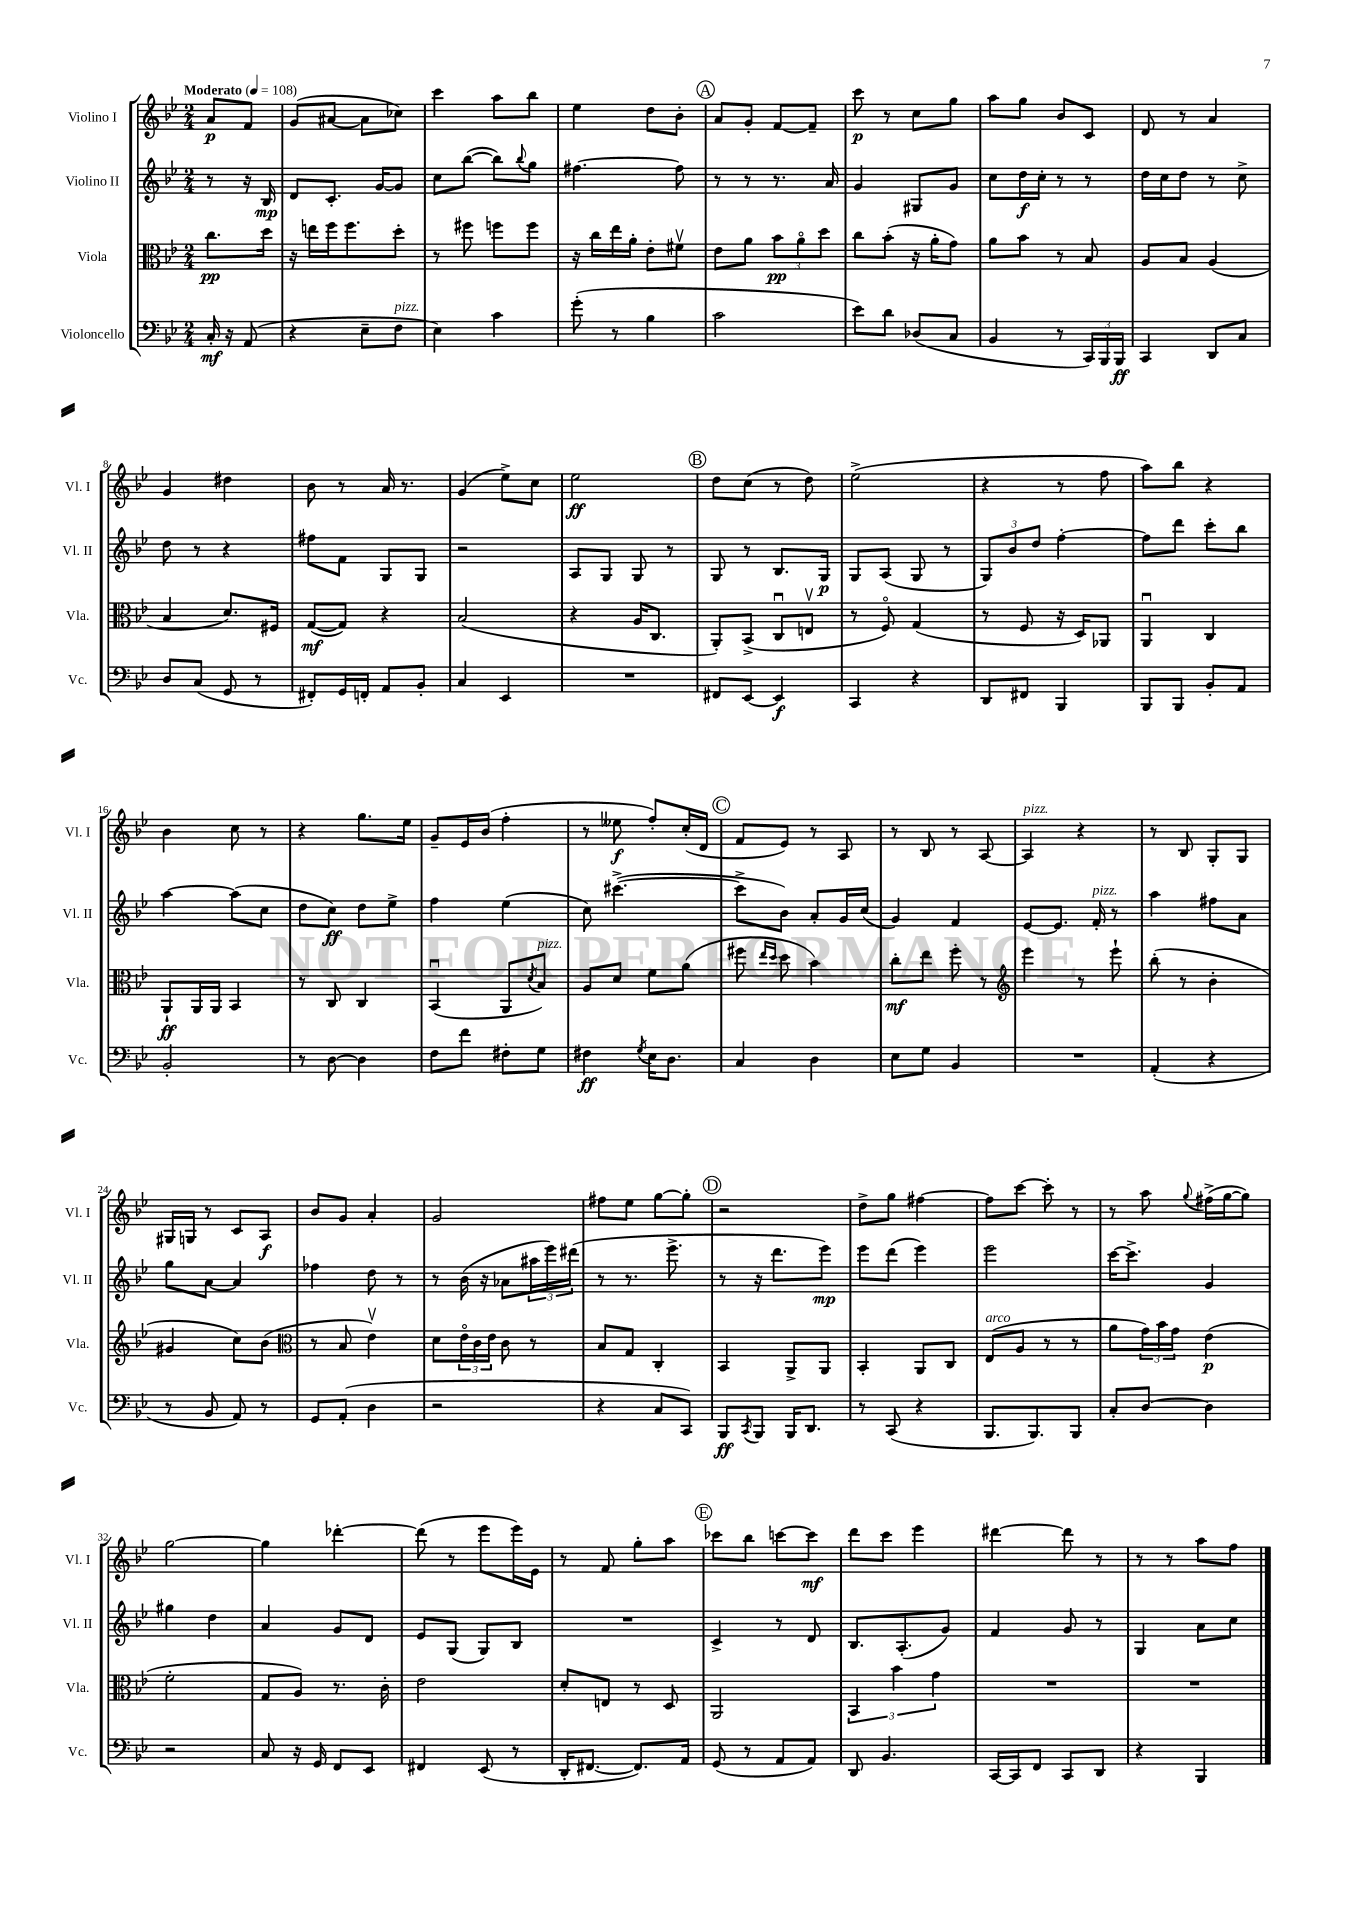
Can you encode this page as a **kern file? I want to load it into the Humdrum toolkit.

**kern	**kern	**kern	**kern
*staff4	*staff3	*staff2	*staff1
*clefF4	*clefC3	*clefG2	*clefG2
*k[b-e-]	*k[b-e-]	*k[b-e-]	*k[b-e-]
*M2/4	*M2/4	*M2/4	*M2/4
*MM108	*MM108	*MM108	*MM108
16C'/	8.cc\L	8r	8a/L
16r	.	.	.
(8AA/	.	16r	8f/J
.	16dd\Jk	16B-/	.
=	=	=	=
4r	16r	8d/L	(8g/L
.	16ee\LL	.	.
.	16ff\J	8.c'/J	[8a#/J
.	8.ff\	.	.
8E-~\L	.	.	8a#\]L
.	.	[16g/LK	.
8F\J	8dd'\J	8g/]J	8cc-\J)
=	=	=	=
4E-\)	8r	8cc\L	4ccc\
.	8ff#\	([8bb-\J	.
4c\	8ff\L	8bb-\]L)	8aa\L
.	.	8qqbb-/	.
.	8ff\J	8gg\J	8bb-\J
=	=	=	=
(8g'\	16r	[4.ff#\	4ee-\
.	16cc\LL	.	.
8r	16ee-\	.	.
.	16a'\JJ	.	.
4B-\	8e-'\L	.	8dd\L
.	8f#v\J	8ff#\]	8b-'\J
=	=	=	=
2c\	8e-\L	8r	8a/L
.	8a\J	8r	8g'/J
.	12b-\L	8.r	[8f/L
.	12ao\	.	.
.	.	.	8f~/]J
.	12dd\J	.	.
.	.	16a/	.
=	=	=	=
8e-\L)	8cc\L	4g/	8ccc\
8d\J	(8b-'\J	.	8r
(8D-/L	16r	8G#/L	8cc\L
.	16a'\LK	.	.
8C/J	8g\J)	8g/J	8gg\J
=	=	=	=
4BB-/	8a\L	8cc\L	8aa\L
.	8b-\J	16dd\L	8gg\J
.	.	16cc'\JJ	.
8r	8r	8r	8b-/L
24CC/LL)	8B-/	8r	8c/J
24BBB-/	.	.	.
24BBB-/JJ	.	.	.
=	=	=	=
4CC/	8A/L	16dd\LL	8d/
.	.	16cc\J	.
.	8B-/J	8dd\J	8r
8DD/L	(4A/	8r	4a/
8C/J	.	8cc^\	.
=	=	=	=
8D/L	4B-/	8dd\	4g/
(8C/J	.	8r	.
8GG/	8.d/L)	4r	4dd#\
8r	.	.	.
.	16F#/Jk	.	.
=	=	=	=
8FF#'/L)	([8G/L	8ff#\L	8b-\
16GG/L	8G/]J)	8f\J	8r
16FF'/JJ	.	.	.
8AA/L	4r	8G/L	16a/
.	.	.	8.r
8BB-'/J	.	8G/J	.
=	=	=	=
4C/	(2B-/	2r	(4g/
4EE-/	.	.	8ee-^\L)
.	.	.	8cc\J
=	=	=	=
2r	4r	8A/L	2ee-\
.	.	8G/J	.
.	16A/LK	8G/	.
.	8.C/J	.	.
.	.	8r	.
=	=	=	=
8FF#/L	8AA'/L)	8G/	8dd\L
[8EE-/J	(8BB-^/J	8r	(8cc\J
4EE-/]	8Cu/L	8.B-/L	8r
.	8Ev/J	.	8dd\)
.	.	16G/Jk	.
=	=	=	=
4CC/	8r	8G/L	(2ee-^\
.	8Fo/)	(8A/J	.
4r	(4G/	8G/	.
.	.	8r	.
=	=	=	=
8DD/L	8r	12G/L)	4r
.	.	12b-/	.
8FF#/J	8F/	.	.
.	.	12dd/J	.
4BBB-/	16r	[4ff'\	8r
.	16D/LK)	.	.
.	8AA-/J	.	8ff\
=	=	=	=
8BBB-/L	4AAu/	8ff\]L	8aa\L)
8BBB-/J	.	8ddd\J	8bb-\J
8BB-'/L	4C/	8ccc'\L	4r
8AA/J	.	8bb-\J	.
=	=	=	=
2BB-'/	8AA`/L	[4aa\	4b-\
.	16AA/L	.	.
.	16AA/JJ	.	.
.	4BB-/	(8aa\]L	8cc\
.	.	8cc\J	8r
=	=	=	=
8r	8r	8dd\L	4r
[8D\	8C/	8cc\J)	.
4D\]	4C/	8dd\L	8.gg\L
.	.	8ee-^\J	.
.	.	.	16ee-\Jk
=	=	=	=
8F\L	(4BB-u/	4ff\	8g~/L
8f\J	.	.	16e-/L
.	.	.	(16b-/JJ
8F#'\L	8AA/L	(4ee-\	4ff'\
.	8qd/	.	.
8G\J	8B-/J)	.	.
=	=	=	=
4F#\	8A/L	8cc\)	8r
.	8d/J	([4.ccc#^\	8ee--\
8qG/	.	.	.
16E-\LK	8f\L	.	8ff'/L)
8.D\J	.	.	.
.	(8a\J	.	(16cc'/L
.	.	.	16d/JJ
=	=	=	=
4C/	8ff#\	8ccc#^\]L	8f/L
.	16qqee-/LL	.	.
.	16qqdd/JJ	.	.
.	8dd\	8b-\J)	8e-/J)
4D\	4b-\)	8a'/L	8r
.	.	16g/L	8A/
.	.	(16cc/JJ	.
=	=	=	=
8E-\L	8cc'\L	4g/)	8r
8G\J	8ee-\J	.	8B-/
4BB-/	8ff'\	4f/	8r
.	8r	.	[8A/
=	=	=	=
*	*clefG2	*	*
2r	4eee-\	[8e-/L	4A/]
.	.	8.e-/]J	.
.	8r	.	4r
.	.	16f'/	.
.	8eee-`\	8r	.
=	=	=	=
(4AA'/	(8bb-'\	4aa\	8r
.	8r	.	8B-/
4r	4b-'\	8ff#\L	8G'/L
.	.	8a\J	8G/J
=	=	=	=
8r	4g#/	8gg\L	16G#/LL
.	.	.	16G/JJ
8BB-/	.	[8a\J	8r
8AA/)	8cc\L)	4a/]	8c/L
8r	(8b-\J	.	8A/J
=	=	=	=
*	*clefC3	*	*
8GG/L	8r	4ff-\	8b-/L
(8AA'/J	8B-/	.	8g/J
4D\	4e-v\)	8dd\	4a'/
.	.	8r	.
=	=	=	=
2r	8d\L	8r	2g/
.	24e-o\L	(16b-\	.
.	24c\	.	.
.	.	16r	.
.	24e-\JJ	.	.
.	8c\	8a-\L	.
.	8r	24aa#\L	.
.	.	24eee-\)	.
.	.	(24ddd#\JJ	.
=	=	=	=
4r	8B-/L	8r	8ff#\L
.	8G/J	8.r	8ee-\J
8C/L	4C'/	.	[8gg\L
.	.	8.eee-^\	.
8CC/J)	.	.	8gg'\]J
=	=	=	=
8BBB-/L	4BB-/	8r	2r
8qCC/	.	.	.
8BBB-/J	.	16r	.
.	.	8.ddd\L	.
16BBB-/LK	8AA^/L	.	.
8.DD/J	.	.	.
.	8AA/J	8eee-\J)	.
=	=	=	=
8r	4BB-'/	8eee-\L	8dd^\L
(8CC/	.	(8ddd\J	8gg\J
4r	8AA/L	4eee-\)	[4ff#\
.	8C/J	.	.
=	=	=	=
8.BBB-/L	(8E-/L	2eee-\	8ff#\]L
.	8A/J	.	[8ccc\J
8.BBB-/)	.	.	.
.	8r	.	8ccc'\]
8BBB-/J	8r	.	8r
=	=	=	=
8C'/L	8a\L	[16ccc\LK	8r
.	.	8.ccc^\]J	.
[8D/J	24g\L)	.	8aa\
.	24b-\	.	.
.	24g\JJ	.	.
.	.	.	8qqgg/
4D\]	(4e-\	4g/	(16ff#^\LL
.	.	.	[16gg\J
.	.	.	8gg\]J)
=	=	=	=
2r	2f'\	4gg#\	[2gg\
.	.	4dd\	.
=	=	=	=
8C/	8G/L	4a/	4gg\]
16r	8A/J)	.	.
16GG/	.	.	.
8FF/L	8.r	8g/L	[4ddd-'\
8EE-/J	.	8d/J	.
.	16c'\	.	.
=	=	=	=
4FF#/	2e-\	8e-/L	(8ddd-\]
.	.	(8G/J	8r
(8EE-/	.	8G/L)	8eee-\L
8r	.	8B-/J	16eee-\L)
.	.	.	16e-\JJ
=	=	=	=
16DD'/LK	8d'/L	2r	8r
[8.FF#/J	.	.	.
.	8E/J	.	8f/
8.FF#/]L)	8r	.	8gg'\L
.	8D/	.	8aa\J
16AA/Jk	.	.	.
=	=	=	=
(8GG/	2AA/	4c^/	8ccc-\L
8r	.	.	8bb-\J
8AA/L	.	8r	[8ccc\L
8AA/J)	.	8d/	8ccc\]J
=	=	=	=
8DD/	6BB-/	8.B-/L	8ddd\L
4.BB-/	.	.	8ccc\J
.	6b-\	.	.
.	.	(8.A'/	.
.	.	.	4eee-\
.	6g\	.	.
.	.	8g/J)	.
=	=	=	=
[16CC/LL	2r	4f/	[4ddd#\
16CC/]J	.	.	.
8FF/J	.	.	.
8CC/L	.	8g/	8ddd#\]
8DD/J	.	8r	8r
=	=	=	=
4r	2r	4G/	8r
.	.	.	8r
4BBB-/	.	8a\L	8aa\L
.	.	8cc\J	8ff\J
==	==	==	==
*-	*-	*-	*-
